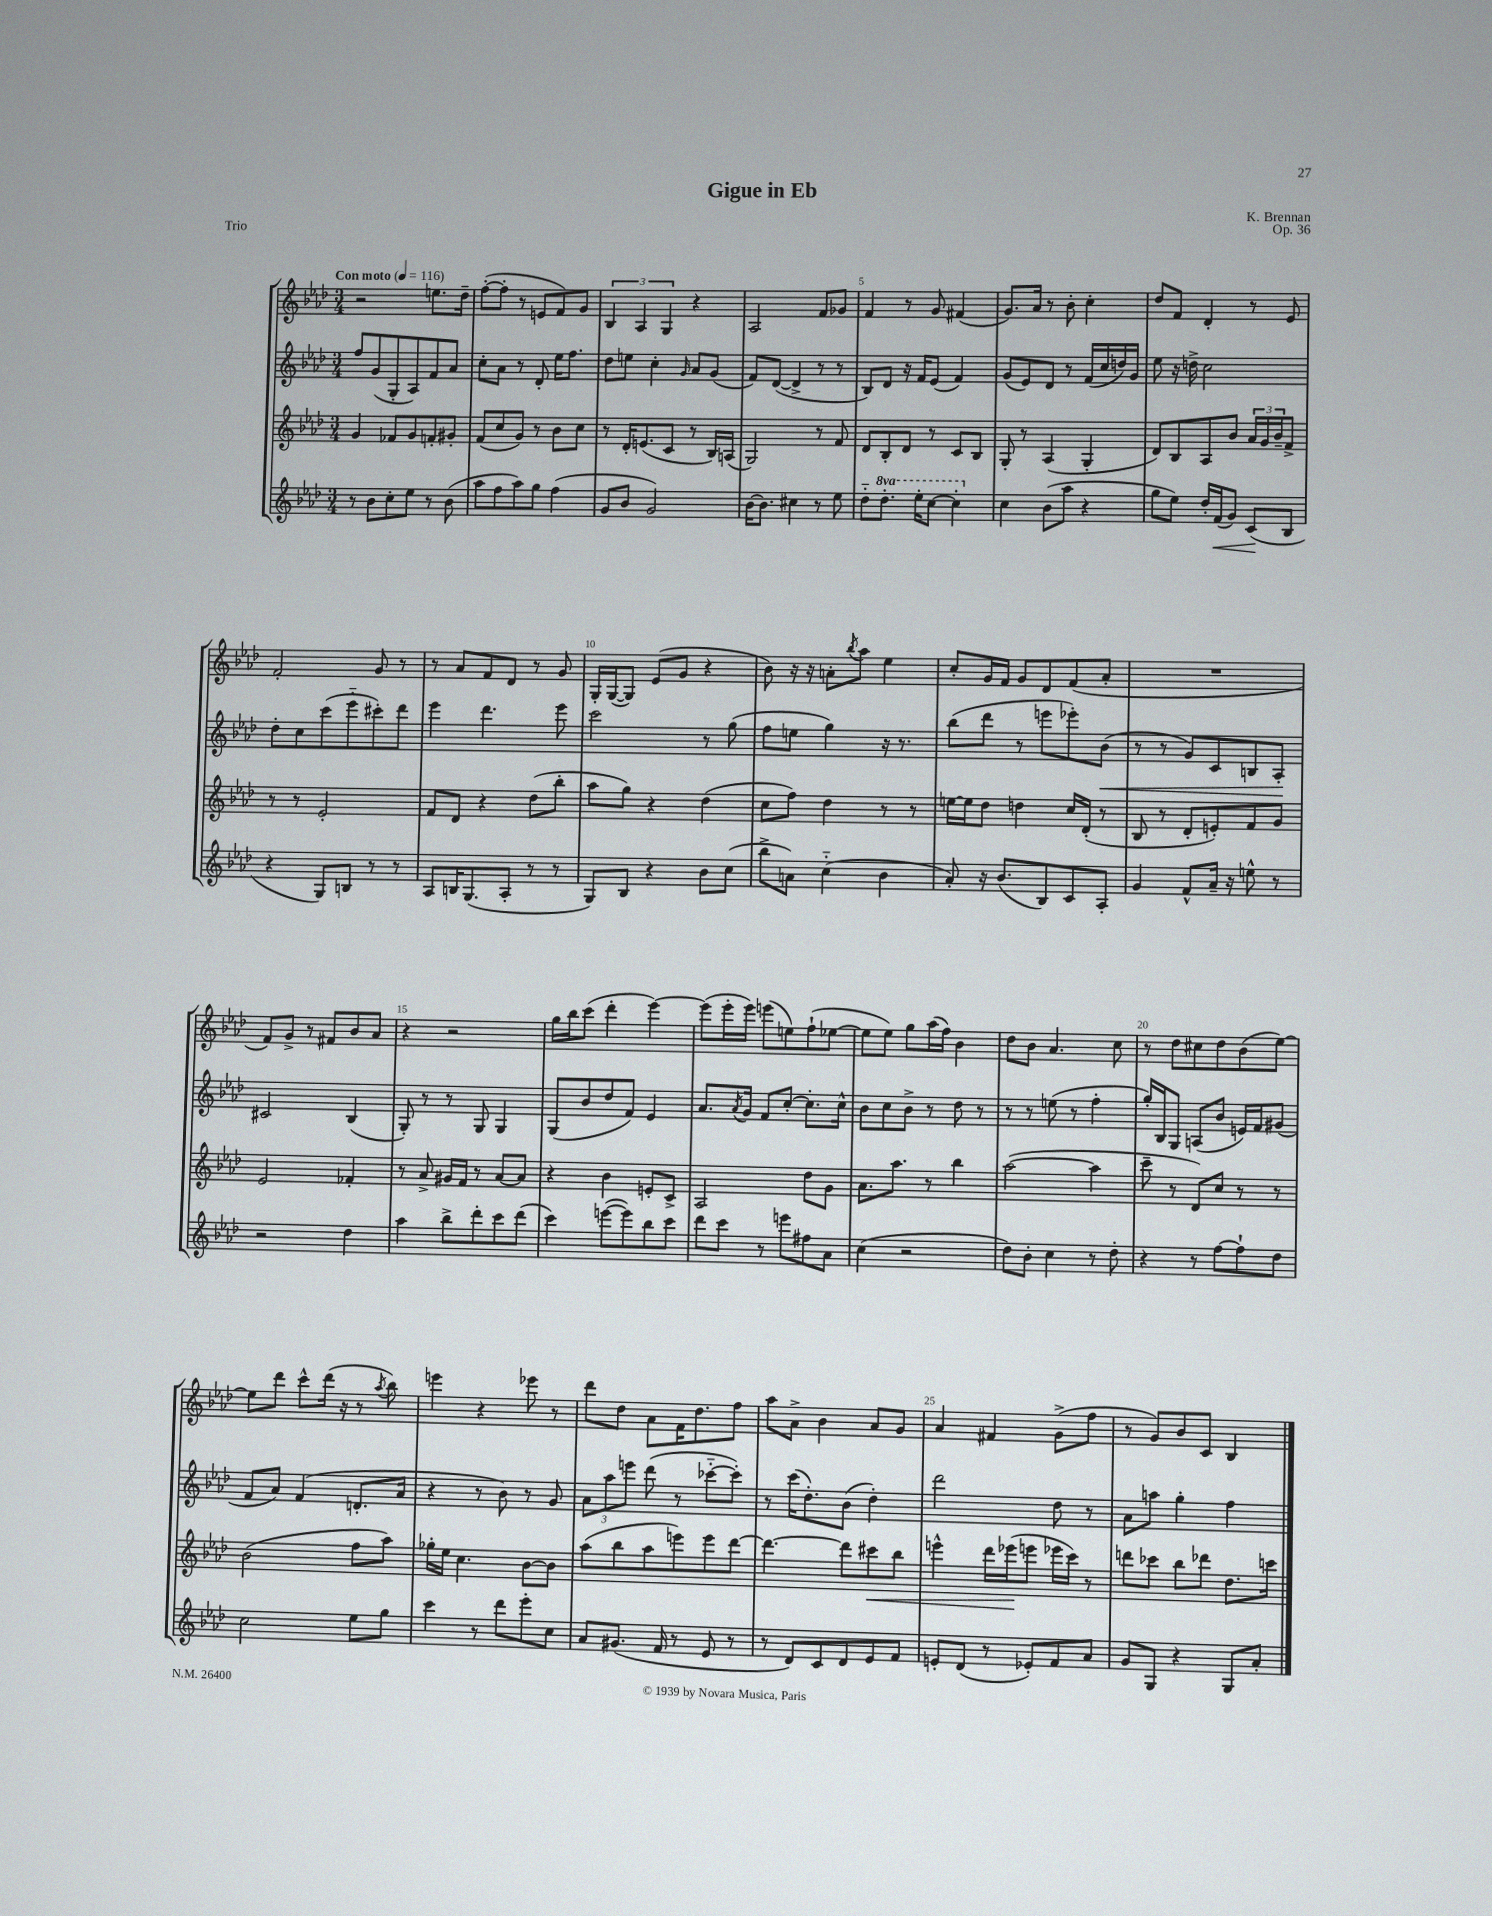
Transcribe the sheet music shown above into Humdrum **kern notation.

**kern	**kern	**kern	**kern
*staff4	*staff3	*staff2	*staff1
*clefG2	*clefG2	*clefG2	*clefG2
*k[b-e-a-d-]	*k[b-e-a-d-]	*k[b-e-a-d-]	*k[b-e-a-d-]
*M3/4	*M3/4	*M3/4	*M3/4
*MM116	*MM116	*MM116	*MM116
8r	4g	8ff	2r
8b-	.	(8g	.
8cc'	8f-	8G'	.
8ee-	8g	8A-)	.
8r	8f'	8f	8.ee
(8b-	8g#'	8a-	.
.	.	.	16dd-~
=	=	=	=
8aa-	(8f	8cc'	([8ff'
8ff	8cc	8a-	8ff']
8aa-)	8g)	8r	8r
8gg	8r	8d-'	8e
(4ff	8b-	16ee-	8f)
.	.	8.ff	.
.	8cc	.	8g
=	=	=	=
8g	8r	8dd-	6B-
8b-	16d-'	8ee	.
.	.	.	6A-
.	(8.e	.	.
2g)	.	4cc'	.
.	.	.	6G
.	8c	.	.
.	.	16qqg	.
.	8r	8a-	4r
.	16B-)	(8g	.
.	(16A	.	.
=	=	=	=
[16b-	2G)	8f)	2A-
8.b-]	.	.	.
.	.	([8d-	.
4cc#	.	4d-^]	.
8r	8r	8r	8f
8ee-	8f	8r	8g-
=	=	=	=
8dd-'~	8d-	8B-)	4f
8.ddd-'	8B-'	8d-	.
.	8d-	16r	8r
16eee-'	.	16f	.
[8ccc	8r	(8e-	8g
4ccc']	8c	4f)	(4f#
.	8B-	.	.
=	=	=	=
4cc	8G'	(8g	8.g)
.	8r	8e-)	.
.	.	.	16a-
(8b-	(4A-	8d-	8r
8aa-	.	8r	8b-'
4r	4G'	(16f	4cc'
.	.	16cc	.
.	.	16dd)	.
.	.	16g	.
=	=	=	=
8gg	8d-)	8ee-	8dd-
8ee-)	8B-	16r	8f
.	.	16dd^	.
16dd-'	8A-	2cc	4d-'
(16f	.	.	.
8g)	8b-	.	.
(8c	24a-	.	8r
.	24g	.	.
.	24b-~	.	.
8B-	8f^	.	8e-
=	=	=	=
4r	8r	8dd-'	2f'
.	8r	8cc	.
8G)	2e-'	(8ccc	.
8B	.	8eee-'~	.
8r	.	8ccc#')	8g
8r	.	8ddd-	8r
=	=	=	=
8A-	8f	4eee-	8r
16B	8d-	.	8a-
(8.G	.	.	.
.	4r	4.ddd-	8f
8A-'	.	.	8d-
8r	(8dd-	.	8r
8r	8bb-'	8eee-	8g
=	=	=	=
8G)	8aa-	2ccc	16G'
.	.	.	([16G
8B-	8gg)	.	8G])
4r	4r	.	(8e-
.	.	.	8g
8b-	(4dd-	8r	4r
(8cc	.	(8gg	.
=	=	=	=
8bb-^	8cc	8ff	8b-)
8a)	8ff)	8ee	16r
.	.	.	16r
(4cc'~	4dd-	4gg)	8a'
.	.	.	8qbb-
.	.	.	8aa-
4b-	8r	16r	4ee-
.	.	8.r	.
.	8r	.	.
=	=	=	=
8a-')	[16ee	(8bb-	8cc'
.	16ee]	.	.
16r	8dd-	8ddd-	16g
(8.b-	.	.	16f
.	4dd	8r	8g
8B-)	.	8eee	8d-
8c	16cc	8eee-')	(8f
.	(16d-'	.	.
8A-'	8r	(8b-	8a-'
=	=	=	=
4g	8B-	8r	2.r
.	8r	8r	.
8f^^	8d-'	8g)	.
16a-~	8e')	8c	.
16r	.	.	.
8ee^^	8f	8B	.
8r	8g	8A-'	.
=	=	=	=
2r	2e-	2c#	8f)
.	.	.	8g^
.	.	.	8r
.	.	.	8f#
4dd-	4f-'	(4B-	8b-
.	.	.	8a-
=	=	=	=
4aa-	8r	8G')	4r
.	8a-^	8r	.
8bb-^	16g#	8r	2r
.	16f	.	.
8ddd-'	8r	8G	.
8ccc	[8a-	4G	.
(8ddd-	8a-]	.	.
=	=	=	=
4ccc)	4r	(8G	16gg
.	.	.	16bb-
.	.	8b-	(8ccc
([8eee	4b-	8dd-	4ddd-'
8eee])	.	8f)	.
8bb-	8e'	4e-	[4eee-)
8ccc	8c^	.	.
=	=	=	=
8ddd-	2A-	8.a-	(8eee-]
8ccc	.	.	16eee-'
.	.	8qa-	.
.	.	16g	16eee-)
8r	.	8f	(8eee
8eee	.	[8cc'	8ee)
8ff#	8dd-	8.cc']	(8ff`
8a-	8g	.	[8ee-
.	.	16cc^^	.
=	=	=	=
(4cc	8.a-	8b-	8ee-]
.	.	8cc	8ee-)
.	8.aa-	.	.
2r	.	8b-^	8gg
.	8r	8r	(16aa-
.	.	.	16ff)
.	4bb-	8dd-	4b-
.	.	8r	.
=	=	=	=
8dd-)	([2aa-	8r	8dd-
8b-'	.	8r	8b-
4cc	.	(8ee	4.a-
.	.	8r	.
8r	4aa-]	4ff'	.
8dd-'	.	.	8cc
=	=	=	=
4r	8ccc~	16gg')	8r
.	.	16B-	.
.	8r	8G	8dd-
8r	8d-)	(8A	8cc#
[8ff	8cc	8b-	8dd-
8ff`]	8r	16e)	(8b-
.	.	16f	.
8dd-	8r	(8g#	[8ee-)
=	=	=	=
2cc	(2b-	8f	8ee-]
.	.	8a-)	8ddd-
.	.	(4f	8ccc^^
.	.	.	(16ddd-
.	.	.	16r
8ee-	8ff	8.d'	8r
.	.	.	8qaa-
8gg	8aa-)	.	8bb-)
.	.	16a-	.
=	=	=	=
4ccc	16gg-'	4r	4eee
.	16ee-	.	.
.	4.cc	.	.
8r	.	8r	4r
8ddd-	.	8b-)	.
8eee-'	[8b-	8r	8eee-
8cc	8b-]	8g	8r
=	=	=	=
8a-	(8aa-	12a-	8ddd-
.	.	12aa-	.
(8.g#	8bb-	.	8dd-
.	.	12eee	.
.	8aa-	(8ddd-	8a-
16f	.	.	.
8r	8eee)	8r	16f
.	.	.	8.dd-
8e-	8eee	[8ccc-'~	.
8r	[8ddd-	8ccc-'])	8ff
=	=	=	=
8r	4.ddd-_	8r	8aa-
8d-)	.	(16ccc	8a-^
.	.	8.dd-')	.
8c	.	.	4b-
8d-	8ddd-]	(8b-	.
8e-	8ccc#	4dd-')	8a-
8f	8bb-	.	8g
=	=	=	=
8e'	4eee^^	2ddd-	4a-
(8d-	.	.	.
8r	16ddd-	.	4f#
.	(16eee-	.	.
8e-')	8eee	.	.
8f	16eee-	8dd-	(8g^
.	16ccc)	.	.
8a-	8r	8r	8ff
=	=	=	=
8g	8ddd	8a-	8r
8G	8ccc-	8aa	8g)
4r	8bb-	4gg'	8b-
.	8ddd-	.	8c
8G	8.dd-	4ff	4B-
8a-'	.	.	.
.	16ccc	.	.
==	==	==	==
*-	*-	*-	*-
